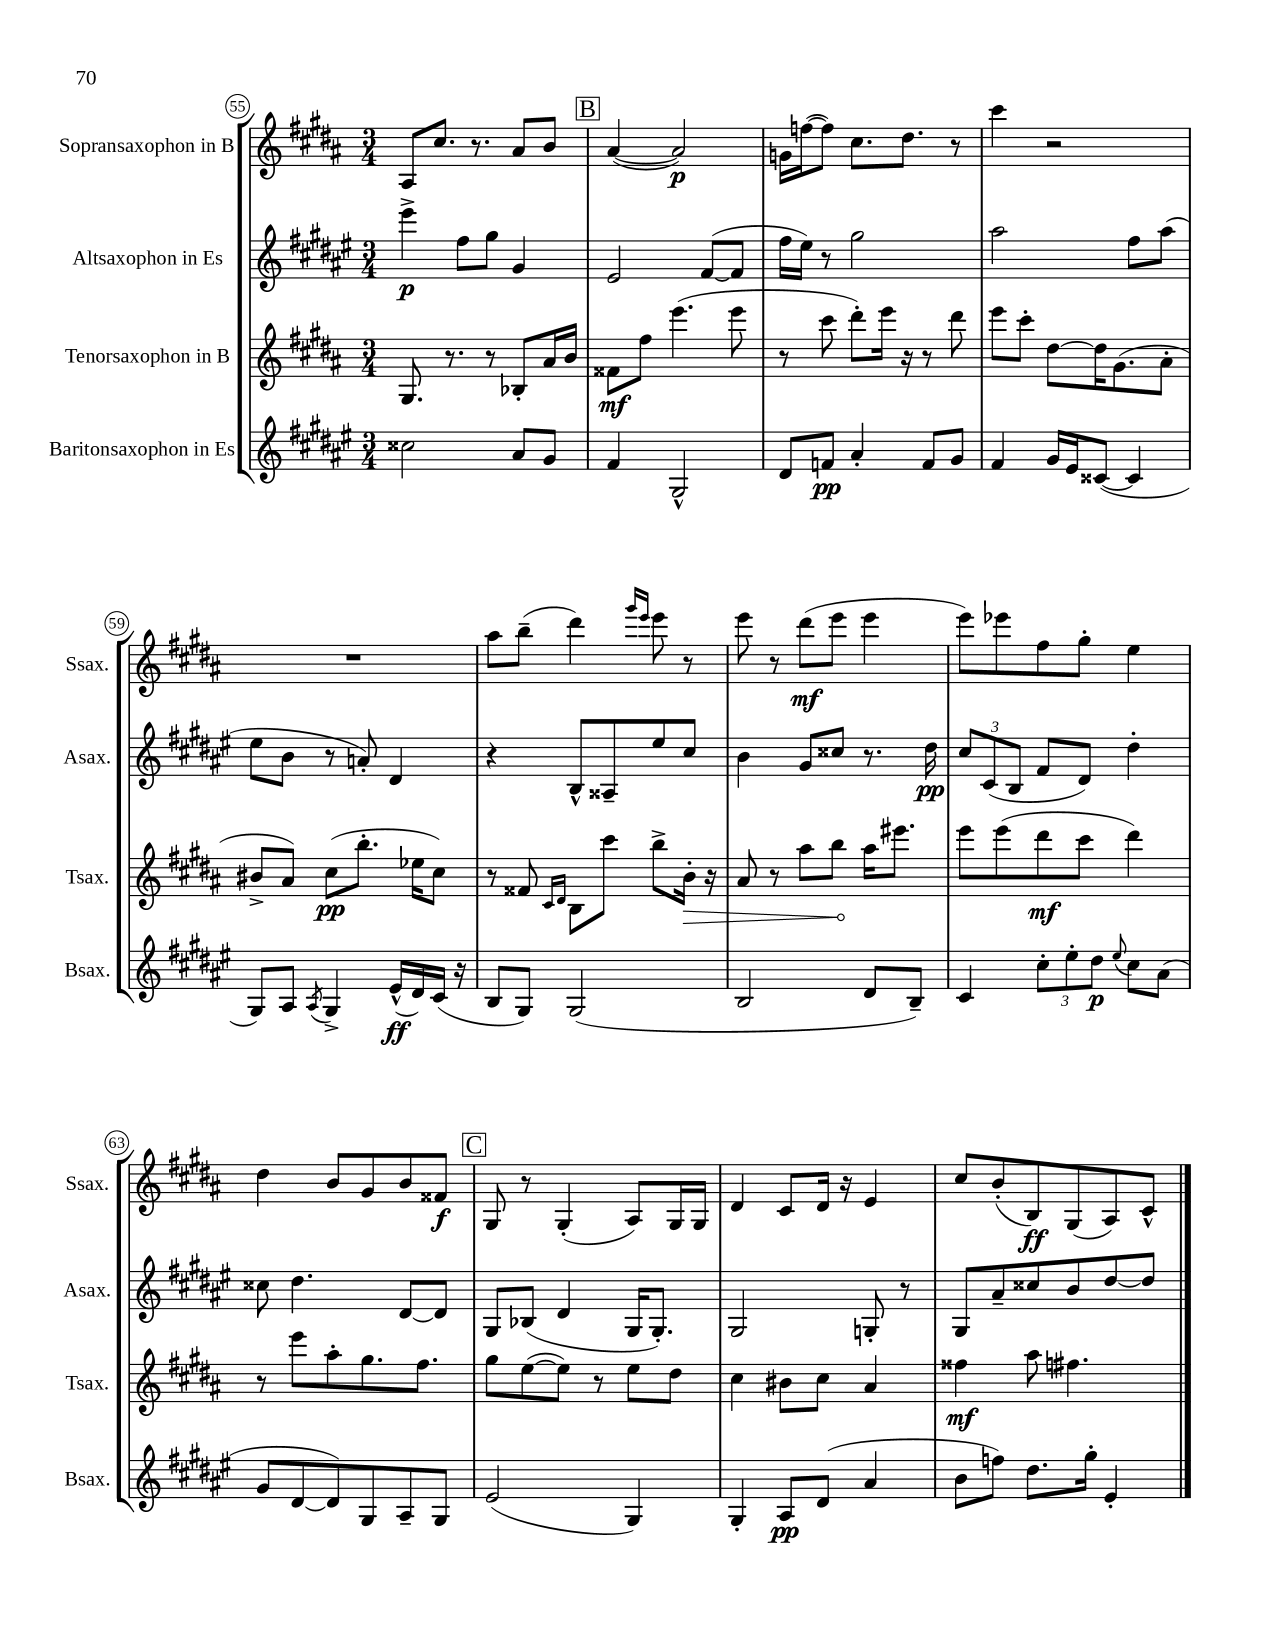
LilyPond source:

<<
\new StaffGroup <<
\new Staff = "s0" \with { instrumentName = "Sopransaxophon in B" shortInstrumentName = "Ssax." } {
    \clef treble \key b \major \numericTimeSignature \time 3/4
    ais8 cis''8. r8. ais'8 b'8 |
    \mark \markup { \box "B" } ais'4~( ais'2\p) |
    g'16 f''16~( f''8) cis''8. dis''8. r8 |
    cis'''4 r2 |
    R2. |
    ais''8 b''8--( dis'''4) \grace { gis'''16 e'''16 } e'''8 r8 |
    e'''8 r8 dis'''8\mf( e'''8 e'''4 |
    e'''8) ees'''8 fis''8 gis''8-. e''4 |
    dis''4 b'8 gis'8 b'8 fisis'8\f |
    \mark \markup { \box "C" } gis8 r8 gis4-.( ais8) gis16 gis16 |
    dis'4 cis'8 dis'16 r16 e'4 |
    cis''8 b'8-.( b8\ff) gis8( ais8) cis'8-^ \bar "|." |
}
\new Staff = "s1" \with { instrumentName = "Altsaxophon in Es" shortInstrumentName = "Asax." } {
    \clef treble \key fis \major \numericTimeSignature \time 3/4
    eis'''4->\p fis''8 gis''8 gis'4 |
    \mark \markup { \box "B" } eis'2 fis'8~( fis'8 |
    fis''16 eis''16) r8 gis''2 |
    ais''2 fis''8 ais''8( |
    eis''8 b'8 r8 a'8-.) dis'4 |
    r4 b8-^ aisis8-- eis''8 cis''8 |
    b'4 gis'8 cisis''8 r8. dis''16\pp |
    \tuplet 3/2 { cis''8 cis'8( b8 } fis'8 dis'8) dis''4-. |
    cisis''8 dis''4. dis'8~ dis'8 |
    \mark \markup { \box "C" } gis8 bes8( dis'4 gis16 gis8.-.) |
    gis2 g8-. r8 |
    gis8 ais'8-- cisis''8 b'8 dis''8~ dis''8 \bar "|." |
}
\new Staff = "s2" \with { instrumentName = "Tenorsaxophon in B" shortInstrumentName = "Tsax." } {
    \clef treble \key b \major \numericTimeSignature \time 3/4
    gis8. r8. r8 bes8-. ais'16 b'16 |
    \mark \markup { \box "B" } fisis'8\mf fis''8 e'''4.( e'''8 |
    r8 cis'''8 dis'''8-.) e'''16 r16 r8 dis'''8 |
    e'''8 cis'''8-. dis''8~ dis''16 gis'8.( ais'8-. |
    bis'8-> ais'8) cis''8\pp( b''8.-. ees''16 cis''8) |
    r8 fisis'8 \grace { cis'16 dis'16 } b8 cis'''8 b''8-> \once \override Hairpin.circled-tip = ##t b'16-.\> r16 |
    ais'8 r8 ais''8 b''8\! ais''16 eis'''8. |
    e'''8 e'''8( dis'''8\mf cis'''8 dis'''4) |
    r8 e'''8 ais''8-. gis''8. fis''8. |
    \mark \markup { \box "C" } gis''8 e''8~( e''8) r8 e''8 dis''8 |
    cis''4 bis'8 cis''8 ais'4 |
    fisis''4\mf ais''8 fis''4. \bar "|." |
}
\new Staff = "s3" \with { instrumentName = "Baritonsaxophon in Es" shortInstrumentName = "Bsax." } {
    \clef treble \key fis \major \numericTimeSignature \time 3/4
    cisis''2 ais'8 gis'8 |
    \mark \markup { \box "B" } fis'4 gis2-^ |
    dis'8 f'8\pp ais'4-. f'8 gis'8 |
    fis'4 gis'16 eis'16 cisis'8~( cisis'4 |
    gis8) ais8 \acciaccatura { ais8 } gis4-> eis'16-^\ff( dis'16) cis'16( r16 |
    b8 gis8) gis2( |
    b2 dis'8 b8--) |
    cis'4 \tuplet 3/2 { cis''8-. eis''8-. dis''8\p } \appoggiatura { eis''8 } cis''8 ais'8( |
    gis'8 dis'8~ dis'8) gis8 ais8-- gis8 |
    \mark \markup { \box "C" } eis'2( gis4) |
    gis4-. ais8\pp dis'8( ais'4 |
    b'8 f''8) dis''8. gis''16-. eis'4-. \bar "|." |
}
>>
>>
\layout { \context { \Score currentBarNumber = #55 \override BarNumber.stencil = #(make-stencil-circler 0.1 0.3 ly:text-interface::print) } }
